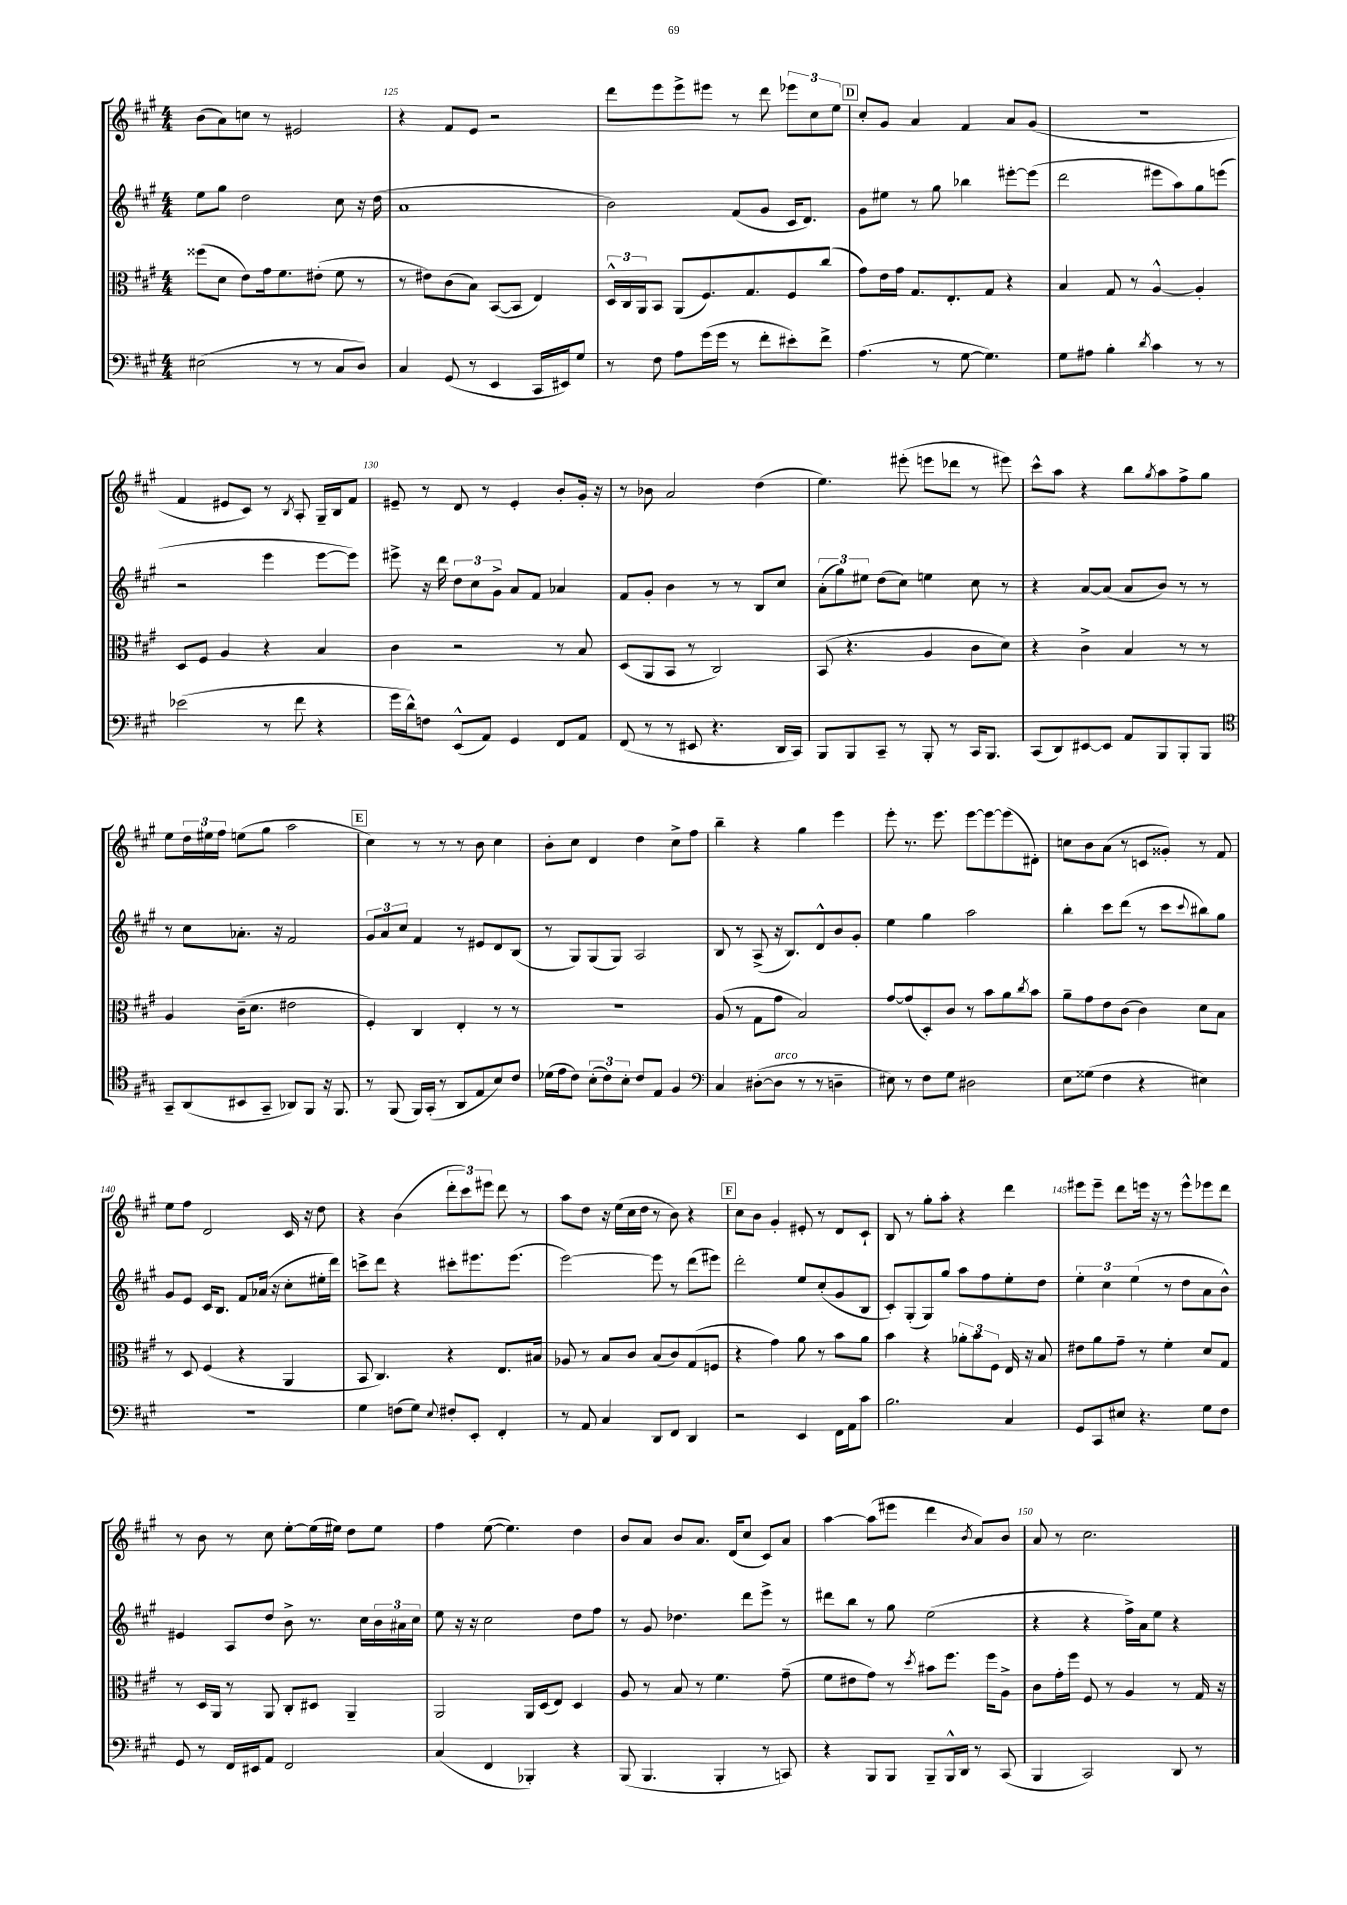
<<
\new StaffGroup <<
\new Staff = "s0" {
    \clef treble \key a \major \numericTimeSignature \time 4/4
    b'8( a'8) c''8 r8 eis'2 |
    r4 fis'8 e'8 r2 |
    d'''8 e'''8 e'''8-> eis'''8 r8 d'''8 \tuplet 3/2 { ees'''8 cis''8 e''8 } |
    \mark \markup { \box "D" } cis''8-. gis'8 a'4 fis'4 a'8 gis'8( |
    R1 |
    fis'4 eis'8 cis'8) r8 \acciaccatura { b8 } a8-. gis16-- b16 fis'8 |
    eis'8-- r8 d'8 r8 eis'4-. b'8-. gis'16-. r16 |
    r8 bes'8 a'2 d''4( |
    e''4.) eis'''8-.( e'''8 des'''8 r8 eis'''8) |
    cis'''8-^ a''8 r4 b''8 \acciaccatura { gis''8 } a''8 fis''8-> gis''8 |
    e''8 \tuplet 3/2 { d''16 eis''16 fis''16 } e''8( gis''8 a''2 |
    \mark \markup { \box "E" } cis''4) r8 r8 r8 b'8 cis''4 |
    b'8-. cis''8 d'4 d''4 cis''8-> fis''8 |
    b''4-- r4 gis''4 e'''4 |
    e'''8-. r8. e'''8. e'''8~ e'''8~ e'''8( dis'8-.) |
    c''8 b'8 a'8( r8 c'8 gisis'8-.) r8 fis'8 |
    e''8 fis''8 d'2 cis'16 r16 d''8 |
    r4 b'4( \tuplet 3/2 { d'''8-. cis'''8) eis'''8 } d'''8 r8 |
    a''8 d''8 r16 e''16( cis''16 d''16 r8 b'8) r4 |
    \mark \markup { \box "F" } cis''8 b'8 gis'4-. eis'8-. r8 d'8 cis'8-! |
    b8 r8 gis''8-. a''8-. r4 d'''4 |
    eis'''8 eis'''8-- d'''8 e'''16 r16 r8 e'''8-^ ees'''8 d'''8 |
    r8 b'8 r8 cis''8 e''8~-. e''16( eis''16) d''8 eis''8 |
    fis''4 e''8~( e''4.) d''4 |
    b'8 a'8 b'8 a'8. d'16( cis''8 cis'8) a'8 |
    a''4~ a''8( eis'''8 d'''4 \acciaccatura { b'8 } a'8) b'8 |
    a'8 r8 cis''2. \bar "|." |
}
\new Staff = "s1" {
    \clef treble \key a \major \numericTimeSignature \time 4/4
    e''8 gis''8 d''2 cis''8 r16 d''16( |
    a'1 |
    b'2) fis'8( gis'8 cis'16 d'8.) |
    \mark \markup { \box "D" } gis'8 eis''8 r8 gis''8 bes''4 eis'''8~-. eis'''8( |
    d'''2 eis'''8 a''8) gis''8 e'''8( |
    r2 e'''4 e'''8~ e'''8) |
    eis'''8-> r16 d'''16 \tuplet 3/2 { d''8 cis''8 gis'8-> } a'8 fis'8 aes'4 |
    fis'8 gis'8-. b'4 r8 r8 b8 cis''8 |
    \tuplet 3/2 { a'8-.( gis''8) eis''8 } d''8( cis''8) e''4 cis''8 r8 |
    r4 a'8~ a'8( a'8 b'8) r8 r8 |
    r8 cis''8 aes'8.-. r16 fis'2 |
    \mark \markup { \box "E" } \tuplet 3/2 { gis'8 a'8 cis''8 } fis'4 r8 eis'8 d'8 b8( |
    r8 gis8) gis8( gis8) a2 |
    b8 r8 a8->( r16 b8.) d'8-^ b'8 gis'8-. |
    e''4 gis''4 a''2 |
    b''4-. cis'''8 d'''8( r8 cis'''8 \appoggiatura { cis'''8 } bis''8) gis''8 |
    gis'8 e'8 cis'16 b8. fis'8 aes'16( r16 cis''8-. eis''16-. d'''16) |
    c'''8-> d'''8 r4 cis'''8-. eis'''8. eis'''8.( |
    e'''2~) e'''8 r8 d'''8( eis'''8) |
    \mark \markup { \box "F" } d'''2-. e''8 cis''8-.( gis'8 b8 |
    cis'8-.) gis8-.( gis8) gis''8 a''8 fis''8 e''8-. d''8 |
    \tuplet 3/2 { e''4-. cis''4 e''4( } r8 d''8 a'8 b'8-^) |
    eis'4 a8 d''8 b'8-> r8. cis''16 \tuplet 3/2 { b'16 ais'16 cis''16 } |
    e''8 r16 r16 cis''2 d''8 fis''8 |
    r8 gis'8 des''4. d'''8 e'''8-> r8 |
    dis'''8 b''8 r8 gis''8 e''2( |
    r4 r4 fis''16->) a'16 e''8 r4 \bar "|." |
}
\new Staff = "s2" {
    \clef alto \key a \major \numericTimeSignature \time 4/4
    fisis''8( d'8 e'8) gis'16 fis'8. eis'8-.( fis'8 r8 |
    r8 eis'8) cis'8( b8) b,8~( b,8 e4) |
    \tuplet 3/2 { d16-^ cis16 a,16 } b,8 a,8( fis8.) gis8. fis8 cis''8( |
    \mark \markup { \box "D" } gis'8) e'16 gis'16 gis8. e8.-. gis8 r4 |
    b4 gis8 r8 a4~-^ a4-. |
    d8 fis8 a4 r4 b4 |
    cis'4 r2 r8 b8 |
    d8( a,8 b,8 r8 cis2) |
    b,8( r4. a4 cis'8 d'8) |
    r4 cis'4-> b4 r8 r8 |
    a4 cis'16--( d'8. eis'2 |
    \mark \markup { \box "E" } fis4-.) cis4 e4-. r8 r8 |
    R1 |
    a8( r8 gis8 gis'8 b2) |
    gis'8~ gis'8( d8-.) cis'8 r8 b'8 a'8 \acciaccatura { cis''8 } b'8 |
    a'8-- gis'8 e'8 cis'8( cis'4) d'8 b8 |
    r8 d8 fis4( r4 a,4 |
    b,8 cis4.) r4 e8. bis16 |
    aes8 r8 b8 cis'8 b8( cis'8) gis8( f8 |
    \mark \markup { \box "F" } r4 gis'4) a'8 r8 b'8 a'8 |
    b'4 r4 \tuplet 3/2 { aes'8-. b'8 fis8 } e16 r16 b8 |
    eis'8 a'8 gis'8-- r8 fis'4-. d'8 gis8 |
    r8 d16 a,16 r8 a,8 cis8-. dis8 a,4-- |
    a,2 a,16 d16( e8) d4 |
    a8 r8 b8 r8 fis'4. gis'8--( |
    fis'8 eis'8 gis'8) r8 \acciaccatura { d''8 } bis'8 fis''8. fis''16 a8-> |
    cis'8 gis'16-. fis''16 fis8 r8 a4 r8 gis16 r16 \bar "|." |
}
\new Staff = "s3" {
    \clef bass \key a \major \numericTimeSignature \time 4/4
    eis2( r8 r8 cis8 d8) |
    cis4 gis,8( r8 e,4 cis,16 eis,16) gis8 |
    r8 fis8 a8 gis'16( gis'16 r8 fis'8-. eis'8-.) fis'8-> |
    \mark \markup { \box "D" } a4.( r8 gis8~ gis4.) |
    gis8 ais8 b4-. \acciaccatura { d'8 } cis'4 r8 r8 |
    ees'2( r8 fis'8 r4 |
    gis'16 d'16-^) f8 e,8-^( a,8) gis,4 fis,8 a,8 |
    fis,8( r8 r8 eis,8 r4. d,16 cis,16) |
    b,,8 b,,8 cis,8-- r8 b,,8-. r8 cis,16 b,,8. |
    cis,8( d,8) eis,8~ eis,8 a,8 b,,8 b,,8-. b,,8 |
    \clef tenor gis,8-- a,8( bis,8 gis,8-- aes,8) fis,8 r16 fis,8. |
    \mark \markup { \box "E" } r8 fis,8( fis,16) gis,16-.( r8 a,8 e8 b8) cis'8 |
    des'16( e'16 cis'8) \tuplet 3/2 { b8-.( cis'8) b8-. } cis'8 e8 fis4 |
    \clef bass cis4 dis8~-.( dis8^\markup { \italic "arco" } r8 r8 d4-- |
    eis8) r8 fis8 gis8 dis2 |
    e8 gisis8( fis4 r4 eis4) |
    r1 |
    gis4 f8( gis8) \appoggiatura { e8 } fis8-. e,8-. fis,4-. |
    r8 a,8 cis4 d,8 fis,8 d,4 |
    \mark \markup { \box "F" } r2 e,4 fis,16 a,16 cis'8 |
    b2. cis4 |
    gis,8 cis,8 eis8 r4. gis8 fis8 |
    gis,8 r8 fis,16 eis,16 a,8 fis,2 |
    cis4( fis,4 bes,,4-.) r4 |
    b,,8( b,,4. b,,4-. r8 c,8) |
    r4 b,,8 b,,8 b,,8-- b,,16-^ d,16 r8 cis,8( |
    b,,4 cis,2) d,8 r8 \bar "|." |
}
>>
>>
\layout { \context { \Score currentBarNumber = #124 \override BarNumber.break-visibility = ##(#f #t #t) barNumberVisibility = #(every-nth-bar-number-visible 5) } }
